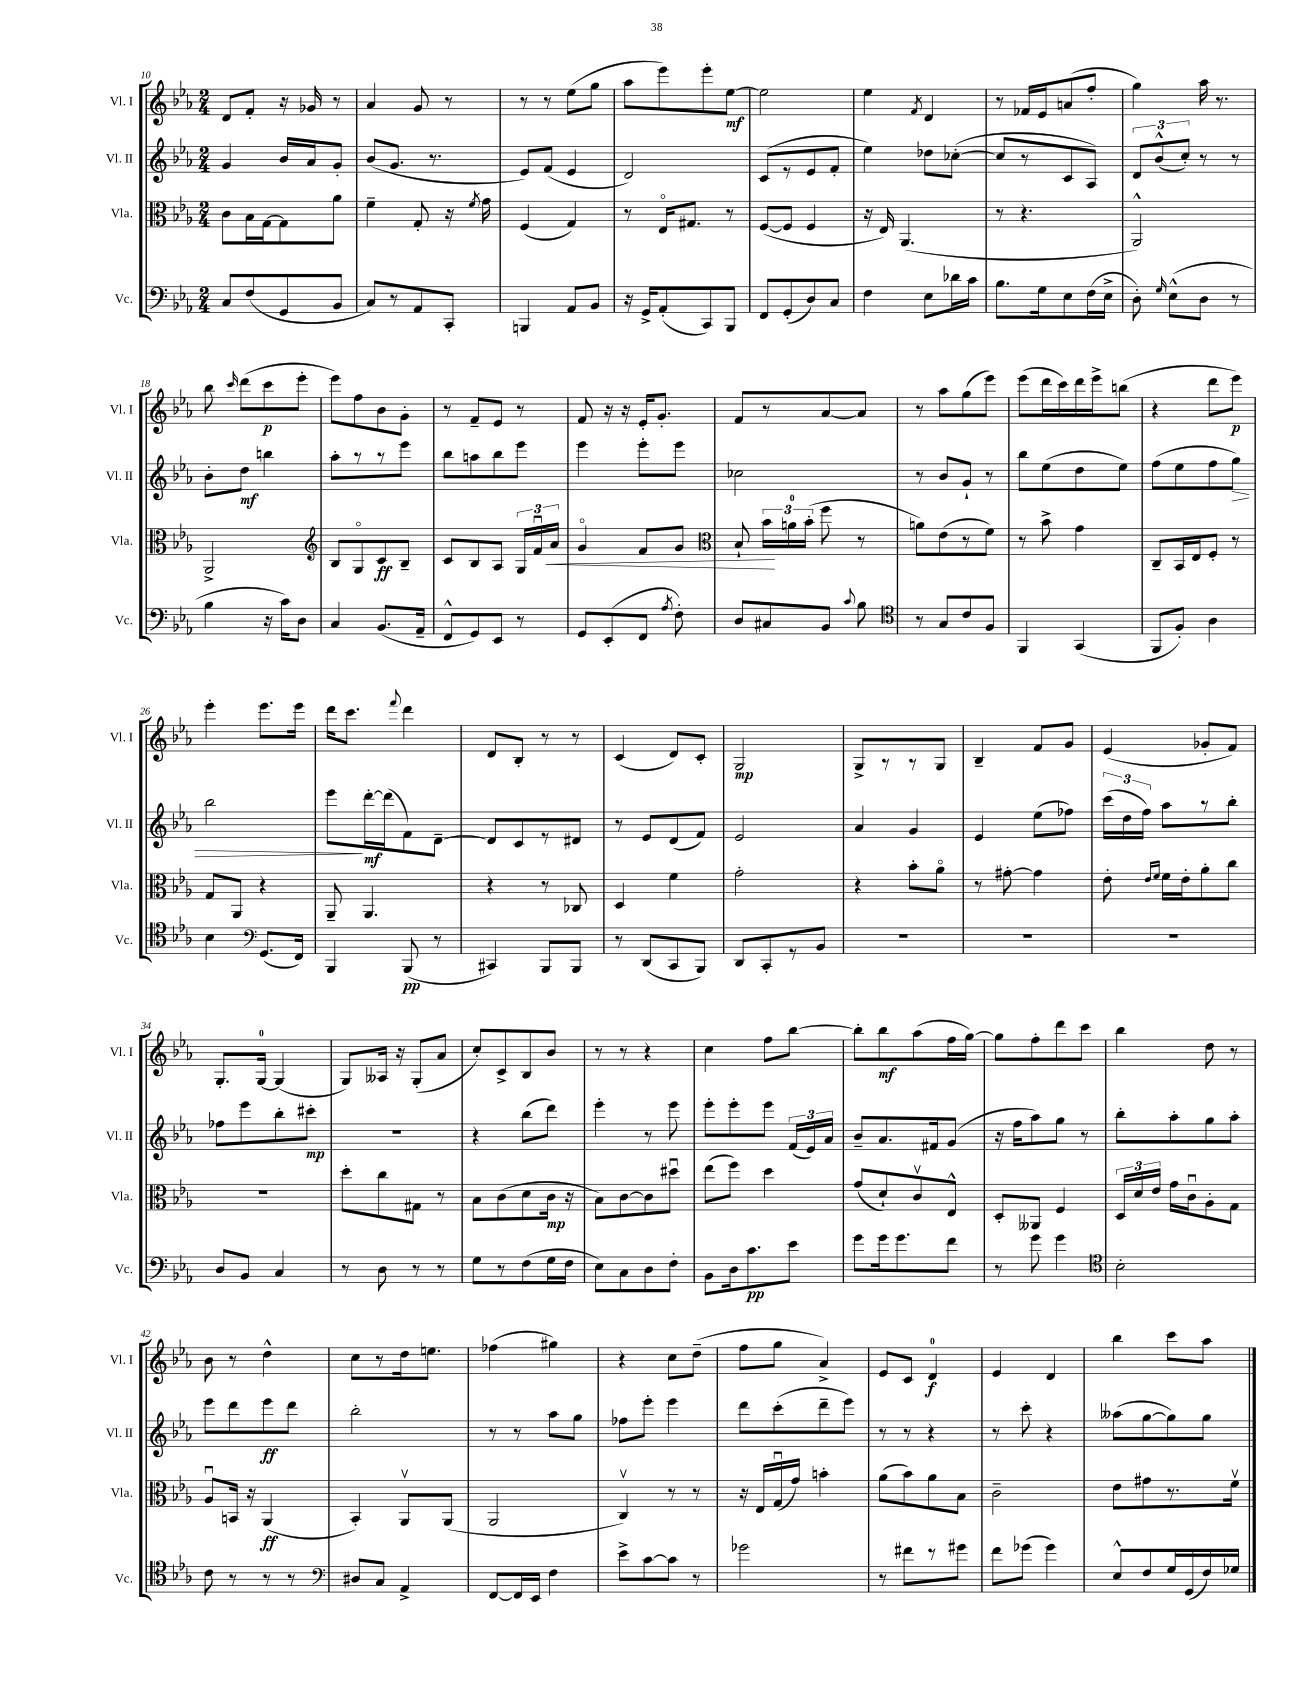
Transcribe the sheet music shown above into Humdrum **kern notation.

**kern	**kern	**kern	**kern
*staff4	*staff3	*staff2	*staff1
*clefF4	*clefC3	*clefG2	*clefG2
*k[b-e-a-]	*k[b-e-a-]	*k[b-e-a-]	*k[b-e-a-]
*M2/4	*M2/4	*M2/4	*M2/4
8C	8c	4g	8d
(8F	16B-	.	8f'
.	[16G	.	.
8GG	8G]	16b-	16r
.	.	16a-	16g-
8BB-	8a-	8g'	8r
=	=	=	=
8C)	4f~	(8b-	4a-
8r	.	8.g	.
8AA-	8G'	.	8g
.	.	8.r	.
8CC'	16r	.	8r
.	8qf	.	.
.	16g	.	.
=	=	=	=
4BBB	(4F	8e-)	8r
.	.	(8f	8r
8AA-	4G)	4e-	(8ee-
8BB-	.	.	8gg
=	=	=	=
16r	8r	2d)	8aa-
16GG^	.	.	.
(8AA-'	16E-o	.	8eee-)
.	8.G#	.	.
8CC)	.	.	8eee-'
8BBB-	8r	.	[8ee-
=	=	=	=
8FF	([8F	(8c	2ee-]
(8GG'	8F]	8r	.
8D)	4F	8e-	.
8C	.	8f'	.
=	=	=	=
4F	16r	4ee-)	4ee-
.	16E-)	.	.
.	(4.AA-	.	.
.	.	.	8qf
8E-	.	8dd-	4d
16d-	.	([8cc-'	.
16c	.	.	.
=	=	=	=
8.B-	8r	8cc-]	8r
.	4.r	8r	16f-
16G	.	.	16e-
8E-	.	8c	(8a
(16F	.	8A-)	8ff'
16E-^	.	.	.
=	=	=	=
8D')	2AA-^^)	12d	4gg)
.	.	(12b-^^	.
16qqG	.	.	.
(8E-^^	.	.	.
.	.	12cc')	.
8D	.	8r	16aa-
.	.	.	8.r
8r	.	8r	.
=	=	=	=
4B-	2AA-^	8b-'	8bb-
.	.	.	16qqccc
.	.	8dd	(8ddd
16r	.	4bb	8ccc
16c)	.	.	.
8D	.	.	8eee-'
=	=	=	=
*	*clefG2	*	*
4C	8B-	8aa-'	8eee-)
.	8Go	8r	8ff
(8.BB-	8c	8r	8b-
.	8B-~	8eee-	8g'
16AA-~	.	.	.
=	=	=	=
8FF^^	8c	8bb-	8r
8GG)	8B-	8aa	8f~
8EE-	8A-	8bb-	8e-
8r	24G	8eee-	8r
.	24fu	.	.
.	24a-	.	.
=	=	=	=
8GG	4go	4eee-	8f
(8EE-'	.	.	16r
.	.	.	16r
8FF	8f	8eee-'	16e-'
.	.	.	8.g'
8qA-	.	.	.
8F')	8g	8eee-	.
=	=	=	=
*	*clefC3	*	*
8D	8B-`	2cc-	8f
8C#	24b-	.	8r
.	24a	.	.
.	(24b-'	.	.
8BB-	8ff	.	[8a-
8qqc	.	.	.
8B-	8r	.	8a-]
=	=	=	=
*clefC4	*	*	*
8r	8a)	8r	8r
8G	(8e-	8b-	8aa-
8c	8r	8g`	(8gg
8F	8f)	8r	8eee-)
=	=	=	=
4FF	8r	8bb-	(8eee-
.	8b-^	(8ee-	16ddd
.	.	.	16ccc)
(4GG	4g	8dd	16ddd
.	.	.	16eee-^
.	.	8ee-)	(8bb
=	=	=	=
8FF	8C~	(8ff	4r
8F')	16BB-	8ee-	.
.	16E-	.	.
4A-	8F'	8ff	8ddd
.	8r	8gg)	8eee-)
=	=	=	=
4B-	8G	2bb-	4eee-'
.	8AA-	.	.
*clefF4	*	*	*
(8.GG	4r	.	8.eee-
16FF)	.	.	16eee-
=	=	=	=
4BBB-	8AA-~	8eee-	16ddd
.	.	.	8.ccc
.	4.AA-	[16ddd'	.
.	.	(16ddd]	.
.	.	.	8qqfff
(8BBB-	.	8f)	4ddd
8r	.	[8d~	.
=	=	=	=
4CC#)	4r	8d]	8d
.	.	8c	8B-'
8BBB-	8r	8r	8r
8BBB-	8C-	8d#	8r
=	=	=	=
8r	4D	8r	(4c
(8DD	.	8e-	.
8CC	4f	(8d	8d)
8BBB-)	.	8f)	8c'
=	=	=	=
8DD	2g'	2e-	2G
8CC'	.	.	.
8r	.	.	.
8BB-	.	.	.
=	=	=	=
2r	4r	4a-	8G^
.	.	.	8r
.	8b-'	4g	8r
.	8a-o	.	8G
=	=	=	=
2r	8r	4e-	4B-~
.	[8g#'	.	.
.	4g#]	(8ee-	8f
.	.	8ff-)	8g
=	=	=	=
2r	8e-'	(24ccc	(4e-
.	.	24dd	.
.	.	24ff)	.
.	16qqe-	.	.
.	16qqf	.	.
.	16f	8aa-	.
.	16e-'	.	.
.	8a-'	8r	8g-'
.	8cc	8bb-'	8f)
=	=	=	=
8D	2r	8ff-	8.G'
8BB-	.	8eee-	.
.	.	.	[16G
4C	.	8bb-'	(4G]
.	.	8ccc#'	.
=	=	=	=
8r	8dd'	2r	8G)
8D	8cc	.	16A--
.	.	.	16r
8r	8G#	.	(8G'
8r	8r	.	8a-
=	=	=	=
8G	8B-	4r	8cc')
8r	(8c	.	8c^
(8F	8d	(8bb-	8B-
16G	16c	8ddd)	8b-
16F	16r	.	.
=	=	=	=
8E-)	8B-)	4eee-'	8r
8C	[8c	.	8r
8D	8c]	8r	4r
8F'	8dd#u	8eee-	.
=	=	=	=
8BB-	(8ee-	8eee-'	4cc
16D	8ff)	8eee-'	.
8.c	.	.	.
.	4dd	8eee-	8ff
8e-	.	(24f	[8bb-
.	.	24e-)	.
.	.	24a-	.
=	=	=	=
8g	(8g	8b-~	8bb-']
16g	8d`)	8.a-	8bb-
8.g	.	.	.
.	8cv	.	(8aa-
.	.	16f#	.
8f	8E-^^	(8g	16ff
.	.	.	[16gg)
=	=	=	=
8r	8D'	16r	8gg]
.	.	16ff	.
8g	8AA--	8aa-)	8ff'
4g	4F	8gg	8ddd
.	.	8r	8ccc
=	=	=	=
*clefC4	*	*	*
2B-'	24D	8bb-'	4bb-
.	24d	.	.
.	24e-	.	.
.	16g	8aa-'	.
.	16cu	.	.
.	8A-'	8gg	8dd
.	8G	8aa-'	8r
=	=	=	=
8c	8A-u	8eee-	8b-
8r	16BB	8ddd	8r
.	16r	.	.
8r	(4AA-	8eee-	4dd^^
8r	.	8ddd	.
=	=	=	=
*clefF4	*	*	*
8D#	4BB-')	2bb-'	8cc
8C	.	.	8r
4AA-^	8AA-v	.	16dd
.	.	.	8.ee
.	(8AA-	.	.
=	=	=	=
[8FF	2AA-	8r	(4ff-
16FF]	.	8r	.
16EE-	.	.	.
4F	.	8aa-	4gg#)
.	.	8gg	.
=	=	=	=
8e-^	4Cv)	8ff-	4r
[8c	.	8eee-'	.
8c]	8r	4eee-	8cc
8r	8r	.	(8dd~
=	=	=	=
2g-	16r	8ddd	8ff
.	16E-	.	.
.	(16Gu	(8ccc'	8gg
.	16g)	.	.
.	4b'	8ddd~	4a-^)
.	.	8eee-)	.
=	=	=	=
8r	(8a-	8r	8e-
8f#	8b-)	8r	8c
8r	8a-	4r	4d
8g#	8B-	.	.
=	=	=	=
8f	2c~	8r	4e-
(8g-	.	8ccc'	.
4g-)	.	4r	4d
=	=	=	=
8E-^^	8e-	(8aa--	4bb-
8F	8g#	[8gg	.
16G	8.r	8gg])	8ccc
(16GG	.	.	.
16F)	.	8gg	8aa-
16G-	16fv	.	.
==	==	==	==
*-	*-	*-	*-
